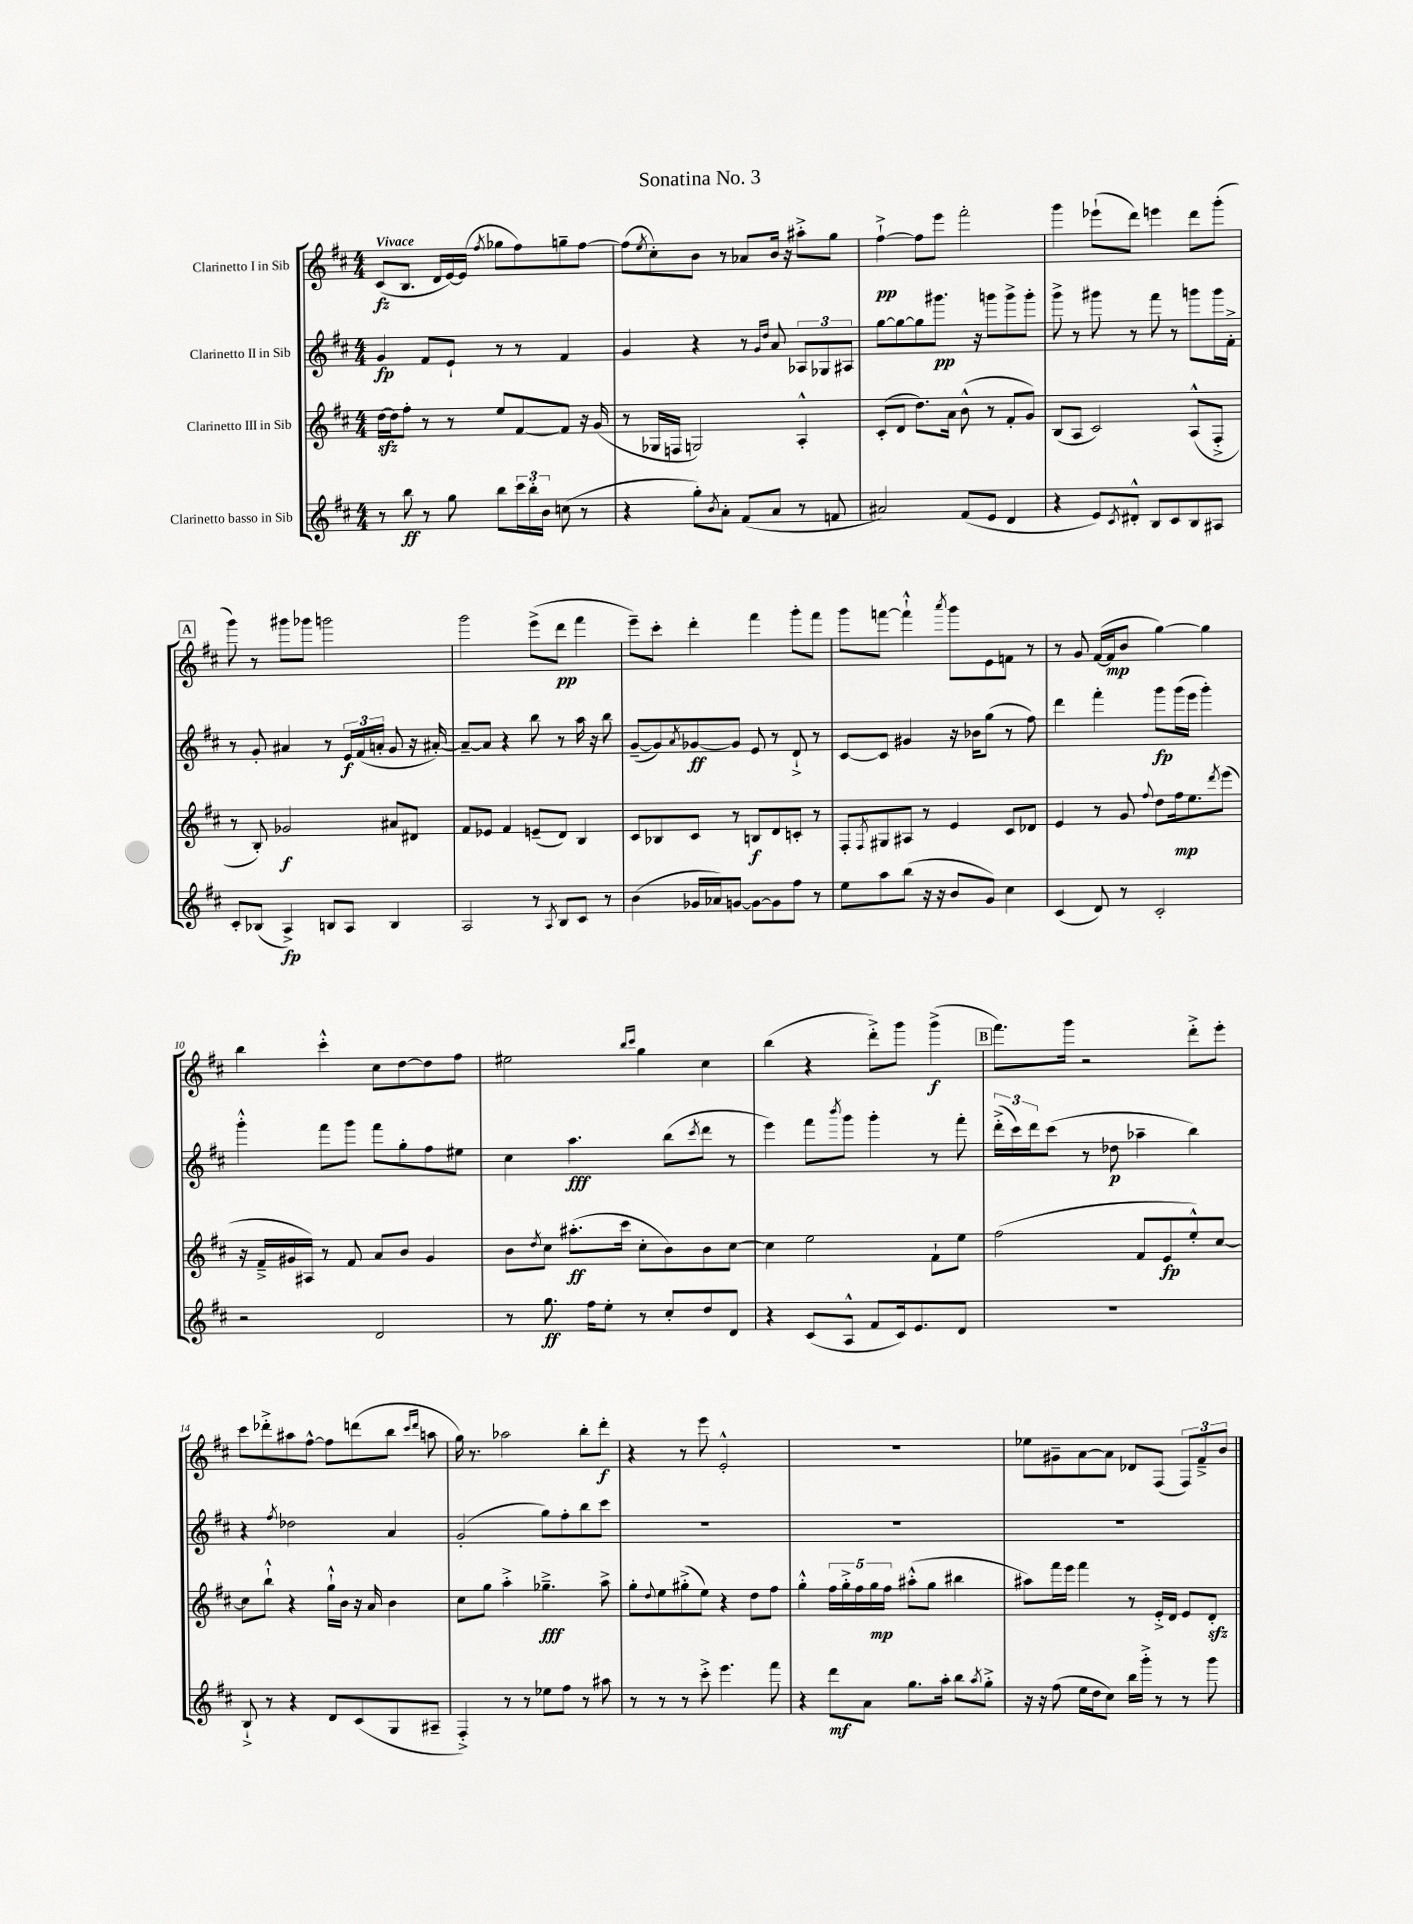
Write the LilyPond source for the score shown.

\header { title = "Sonatina No. 3" }
<<
\new StaffGroup <<
\new Staff = "s0" \with { instrumentName = "Clarinetto I in Sib" } {
    \clef treble \key d \major \numericTimeSignature \time 4/4 \tempo "Vivace"
    cis'8\fz( b8. d'16 e'16~) e'16( \acciaccatura { fis''8 } ges''8 fis''8) g''8-- fis''8~ |
    fis''8( \acciaccatura { e''8 } cis''8-.) b'8 r8 aes'8 b'16 r16 ais''8-.-> g''8 |
    fis''4~-!->\pp fis''8 e'''8 fis'''2-. |
    g'''4 ees'''8-!( d'''8) e'''4 d'''8 g'''8-.( |
    \mark \markup { \box "A" } g'''8) r8 gis'''8 ges'''8 g'''2 |
    g'''2 e'''8->( d'''8\pp fis'''4 |
    e'''8--) cis'''8-. d'''4-. fis'''4 g'''8-. fis'''8 |
    g'''8 f'''8~ f'''4-!-^ \acciaccatura { a'''8 } g'''8 e'8 f'8 r8 |
    r8 g'8 fis'16~( fis'16\mp b'8 g''4~) g''4 |
    b''4 cis'''4-.-^ cis''8 d''8~ d''8 fis''8 |
    eis''2 \grace { b''16 cis'''16 } g''4 cis''4 |
    b''4( r4 d'''8-.->) g'''8 g'''4->\f( |
    \mark \markup { \box "B" } fis'''8.) g'''16 r2 d'''8-.-> e'''8-. |
    cis'''8 des'''8-.-> ais''8 fis''8~-^ fis''8 d'''8( b''8 \grace { cis'''16 d'''16 } a''8 |
    g''16) r8. aes''2 b''8-. d'''8-.\f |
    r4 r8 e'''8 e'2-.-^ |
    R1 |
    ees''8 gis'8-- a'8~ a'8 des'8 fis8( \tuplet 3/2 { fis8) fis'8---> b'8 } \bar "|." |
}
\new Staff = "s1" \with { instrumentName = "Clarinetto II in Sib" } {
    \clef treble \key d \major \numericTimeSignature \time 4/4
    g'4\fp fis'8 e'8-! r8 r8 fis'4 |
    g'4 r4 r8 \grace { g'16 d''16 } a'8 \tuplet 3/2 { aes8 ges8 ais8 } |
    g''8~ g''8~ g''8 gis'''8.\pp r16 g'''8 g'''8-> g'''8-. |
    g'''8-> r8 gis'''8 r8 fis'''8 r8 g'''8 g'''16 fis'16-.-> |
    \mark \markup { \box "A" } r8 g'8-. ais'4 r8 \tuplet 3/2 { e'16\f fis'16( a'16-. } g'8 r16 ais'16~-.) |
    ais'8~-- ais'8 r4 b''8 r8 a''16 r16 b''8 |
    g'8~--( g'8) \acciaccatura { a'8 } ges'8~\ff ges'8 e'8 r8 d'8-!-> r8 |
    cis'8~ cis'8 gis'4 r16 bes'16 g''8( r8 fis''8) |
    d'''4 fis'''4-. g'''8\fp g'''16( e'''16 g'''4-.) |
    g'''4-.-^ fis'''8 g'''8 fis'''8 g''8-. fis''8 eis''8 |
    cis''4 a''4.\fff b''8( \acciaccatura { cis'''8 } d'''8 r8 |
    e'''4) fis'''8 \acciaccatura { b'''8 } g'''8 g'''4-. r8 fis'''8-. |
    \mark \markup { \box "B" } \tuplet 3/2 { d'''16-.->( cis'''16) d'''16 } cis'''8( r8 des''8\p aes''4-- b''4) |
    r4 \acciaccatura { fis''8 } des''2 a'4 |
    g'2-.( g''8) fis''8-. b''8 cis'''8 |
    R1 |
    R1 |
    R1 \bar "|." |
}
\new Staff = "s2" \with { instrumentName = "Clarinetto III in Sib" } {
    \clef treble \key d \major \numericTimeSignature \time 4/4
    d''16~\sfz d''16 fis''8-. r8 r8 e''8 fis'8~ fis'8 r16 g'16( |
    r8 ges16 f16 g2) a4-.-^ |
    cis'8-.( d'8 d''8.) a'16 b'8-^( r8 fis'8-. g'8) |
    b8( a8 cis'2) a8-^( fis8-.-> |
    \mark \markup { \box "A" } r8 b8-.) ges'2\f ais'8 dis'8 |
    fis'8 ees'8 fis'4 e'8--( d'8) b4 |
    cis'8 bes8 cis'8 r8 b8\f d'8 c'8-. r8 |
    fis8-. \acciaccatura { fis8 } gis8 ais8 r8 e'4 cis'8 des'8 |
    e'4 r8 g'8 \appoggiatura { fis''8 } d''8 fis''16\mp e''8. \acciaccatura { d'''8 } e'''8( |
    r16 fis'16---> gis'16 ais16) r8 fis'8 a'8 b'8 gis'4 |
    b'8 \acciaccatura { d''8 } cis''8 ais''8.-.\ff( cis'''16 cis''8-. b'8) b'8 cis''8~ |
    cis''4 e''2 fis'8-! e''8 |
    \mark \markup { \box "B" } fis''2( fis'8 e'8\fp e''8-.-^) cis''8~ |
    cis''8 b''8-!-^ r4 g''16-!-^ b'16 r16 a'16 b'4 |
    cis''8 g''8 a''4-.-> ges''4.--->\fff a''8-> |
    g''8-. \appoggiatura { d''8 } e''8 gis''8-.->( e''8) r4 d''8 fis''8 |
    g''4-.-^ \tuplet 5/4 { fis''16 g''16-.-> fis''16 g''16\mp fis''16 } ais''8-.-^( g''8 bis''4 |
    ais''8) fis'''16 e'''16 fis'''4 r8 e'16-.-> d'16 e'8 d'8-.\sfz \bar "|." |
}
\new Staff = "s3" \with { instrumentName = "Clarinetto basso in Sib" } {
    \clef treble \key d \major \numericTimeSignature \time 4/4
    r8 b''8\ff r8 g''8 b''8 \tuplet 3/2 { cis'''16 b''16-. b'16 } c''8( r8 |
    r4 g''8-.) \acciaccatura { b'8 } a'8-. fis'8( a'8 r8 f'8 |
    ais'2) fis'8( e'8 d'4 |
    r4 e'8) \acciaccatura { cis'8 } dis'8-.-^ b8 cis'8 b8 ais8 |
    \mark \markup { \box "A" } cis'8-. bes8( a4->\fp) b8 a8 b4 |
    a2 r8 \acciaccatura { a8 } b8 cis'8 r8 |
    b'4( ges'16 aes'16) g'8~ g'8~ g'8 fis''8 r8 |
    e''8 a''8 b''8( r16 r16 b'8 g'8) cis''4 |
    cis'4( d'8) r8 cis'2-. |
    r2 d'2 |
    r8 g''8.\ff fis''16 e''8-. r8 cis''8-. d''8 d'8 |
    r4 cis'8( a8-^ fis'8 cis'16) e'8. d'8 |
    \mark \markup { \box "B" } R1 |
    b8-!-> r8 r4 d'8 cis'8( g8 ais8-- |
    fis4-.->) r8 r8 ees''8 fis''8 r8 ais''8 |
    r8 r8 r8 cis'''8-.-> e'''4. fis'''8 |
    r4 d'''8\mf a'8 g''8. a''16-. b''8 \acciaccatura { a''8 } g''8-.-> |
    r16 r16 fis''8( e''16 d''16 cis''8) b''16 g'''16-.-> r8 r8 g'''8 \bar "|." |
}
>>
>>
